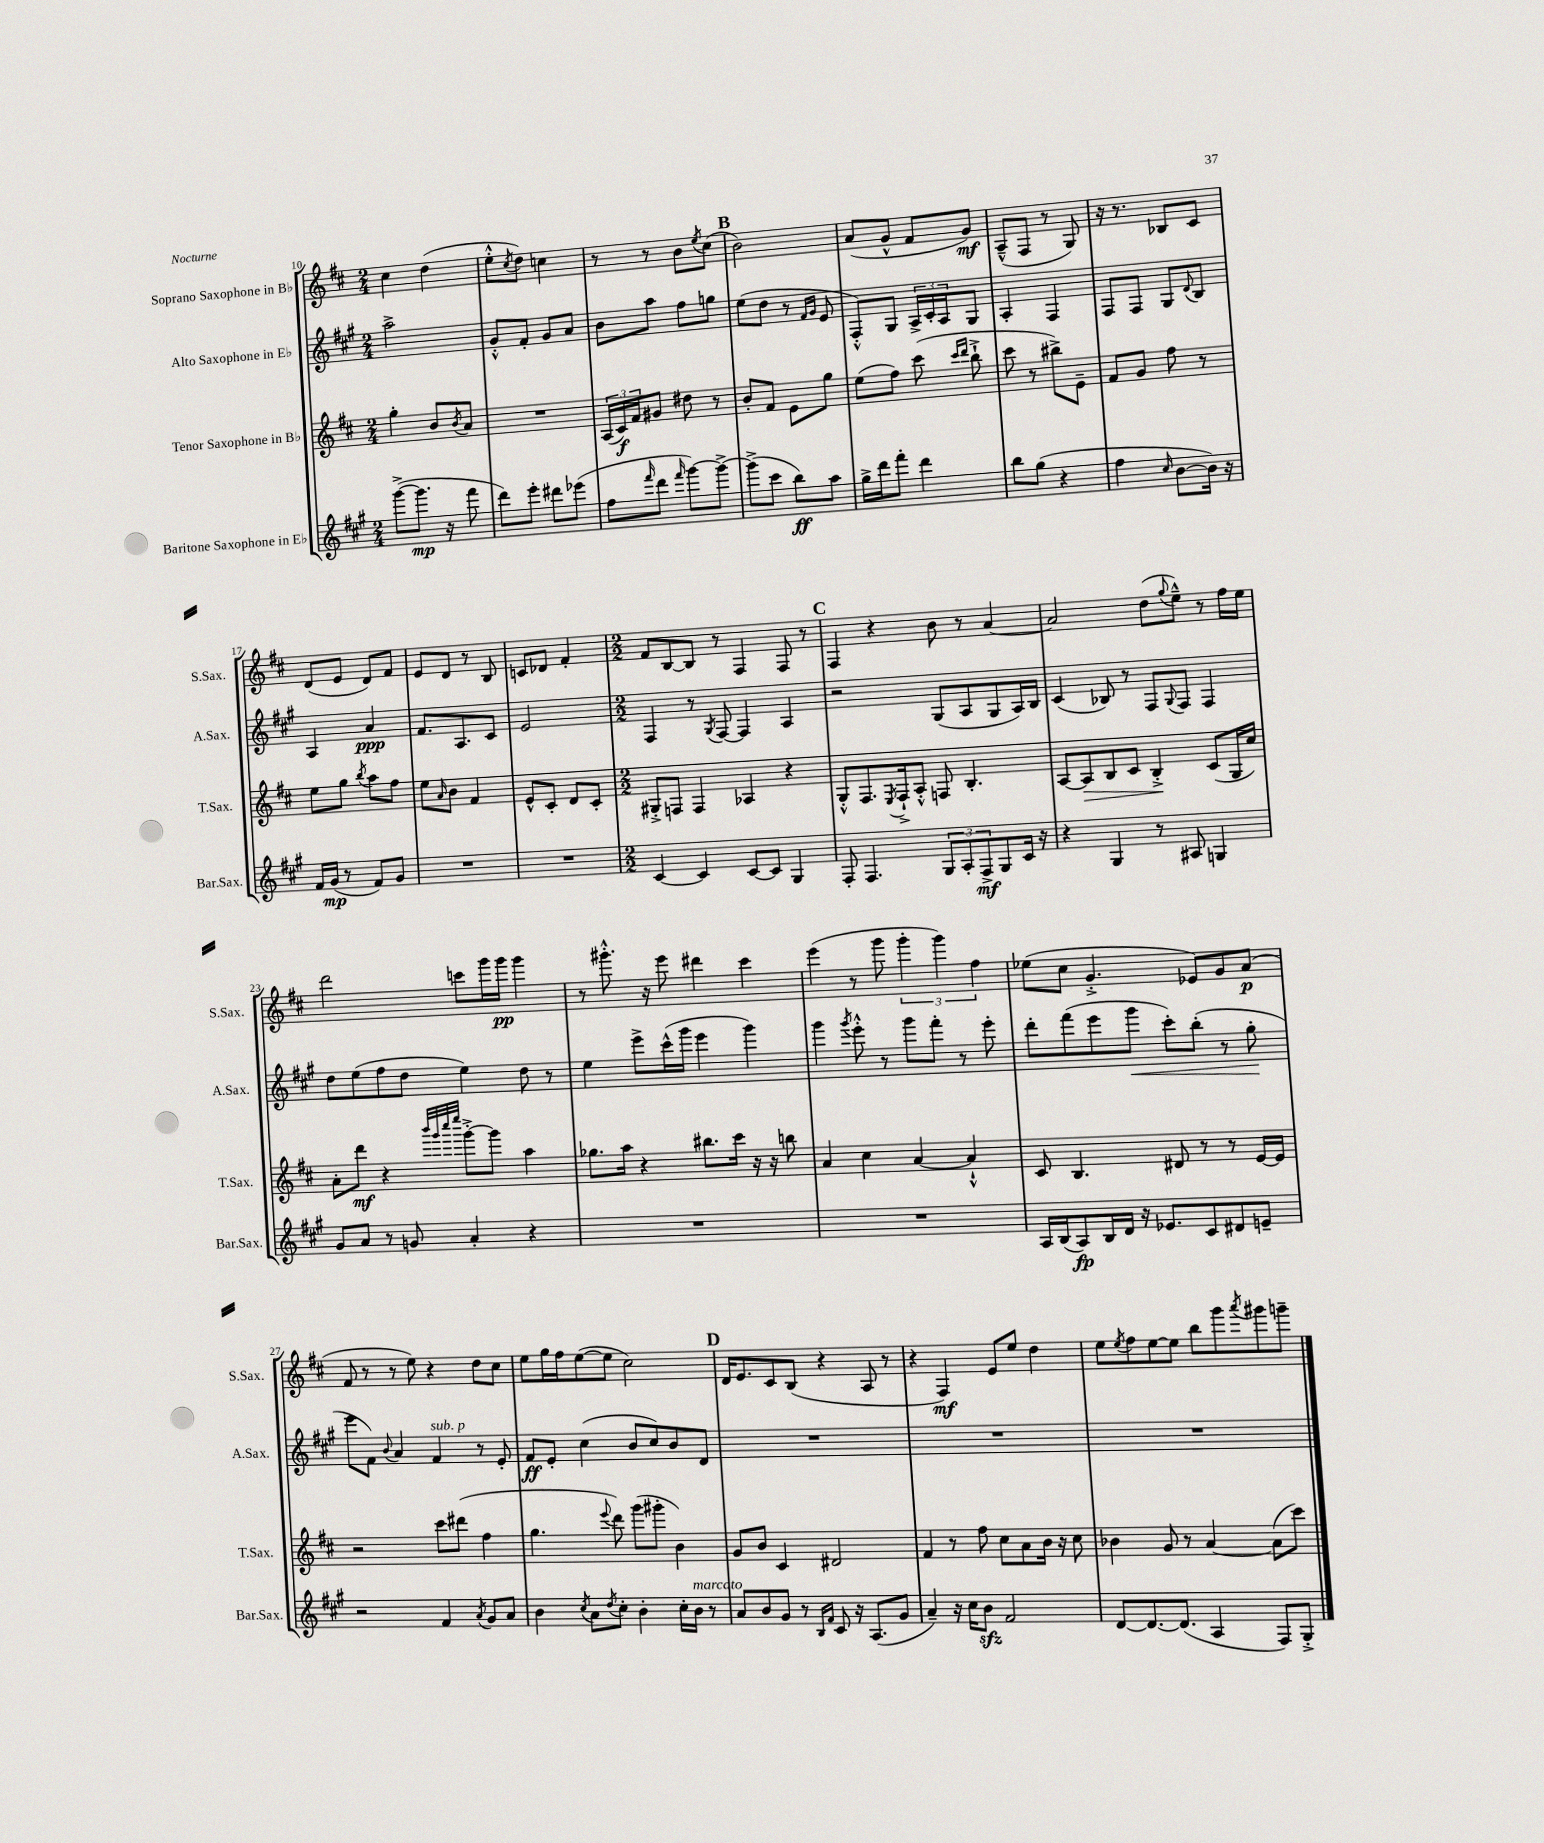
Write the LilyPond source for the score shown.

<<
\new StaffGroup <<
\new Staff = "s0" \with { instrumentName = "Soprano Saxophone in Bb" shortInstrumentName = "S.Sax." } {
    \clef treble \key d \major \numericTimeSignature \time 2/4
    cis''4 d''4( |
    e''8-.-^ \acciaccatura { cis''8 } d''8) c''4 |
    r8 r8 b'8 \acciaccatura { e''8 } cis''8( |
    \mark \markup { \bold "B" } b'2) |
    a'8( g'8-^ fis'8 g'8\mf) |
    a8---^( fis8 r8 g8) |
    r16 r8. bes8 cis'8 |
    d'8( e'8 d'8) fis'8 |
    e'8 d'8 r8 b8 |
    c'8 des'8 fis'4-. |
    \numericTimeSignature \time 2/2 fis'8 b8~ b8 r8 fis4 fis8 r8 |
    \mark \markup { \bold "C" } fis4 r4 b'8 r8 a'4~ |
    a'2 d''8( \appoggiatura { g''8 } e''8---^) r8 fis''16 e''16 |
    d'''2 c'''8 g'''16 g'''16\pp g'''4 |
    r8 gis'''8.-.-^ r16 e'''8 dis'''4 cis'''4 |
    e'''4( r8 g'''8 \tuplet 3/2 { g'''4-. g'''4) fis''4 } |
    ees''8( cis''8 g'4.-.-> ees'8) g'8 a'8\p( |
    fis'8 r8 r8 e''8) r4 d''8 cis''8 |
    e''8 g''16 fis''16 e''8~( e''8 cis''2) |
    \mark \markup { \bold "D" } d'16 e'8. cis'8 b8( r4 a8 r8 |
    r4 fis4\mf) e'8 e''8 d''4 |
    e''8 \acciaccatura { e''8 } fis''8 e''8~ e''8 b''8 g'''8 \acciaccatura { a'''8 } gis'''8 g'''8-- \bar "|." |
}
\new Staff = "s1" \with { instrumentName = "Alto Saxophone in Eb" shortInstrumentName = "A.Sax." } {
    \clef treble \key a \major \numericTimeSignature \time 2/4
    a''2-> |
    gis'8-.-^ fis'8-. gis'8 a'8 |
    b'8 a''8 fis''8 g''8 |
    \mark \markup { \bold "B" } e''8( d''8 r8 \grace { fis'16 gis'16 } e'8 |
    fis8-.-^) gis8 \tuplet 3/2 { a16-> cis'16-. a16 } gis8 |
    a4-. fis4 |
    fis8 fis8 gis8 \appoggiatura { d'8 } b8 |
    a4 a'4\ppp |
    fis'8. a8. cis'8 |
    e'2 |
    \numericTimeSignature \time 2/2 fis4 r8 \acciaccatura { gis8 } fis8~ fis4 a4 |
    \mark \markup { \bold "C" } r2 gis8( a8 gis8 a16) b16 |
    cis'4( bes8) r8 fis8 \appoggiatura { gis8 } fis8 fis4 |
    d''8 e''8( fis''8 d''8 e''4) d''8 r8 |
    e''4 e'''8-> cis'''16-^( gis'''16 e'''4 gis'''4) |
    gis'''4 \acciaccatura { gis'''8 } e'''8-.-^ r8 gis'''8 fis'''8-. r8 e'''8-. |
    d'''8-. fis'''8( e'''8 gis'''8\< cis'''8-.) b''8-.( r8 gis''8-.\! |
    e'''8 fis'8) \appoggiatura { b'8 } a'4 fis'4^\markup { \italic "sub. p" } r8 e'8-. |
    fis'8\ff e'8-. cis''4( b'8 cis''8) b'8 d'8 |
    \mark \markup { \bold "D" } R1 |
    R1 |
    R1 \bar "|." |
}
\new Staff = "s2" \with { instrumentName = "Tenor Saxophone in Bb" shortInstrumentName = "T.Sax." } {
    \clef treble \key d \major \numericTimeSignature \time 2/4
    g''4-. b'8 \acciaccatura { b'8 } a'8 |
    R2 |
    \tuplet 3/2 { a16( cis'16\f) fis'16 } gis'8 dis''8 r8 |
    \mark \markup { \bold "B" } b'8-. fis'8 e'8 g''8 |
    e''8( fis''8) cis'''8( \grace { cis'''16 d'''16 } b''8-!-> |
    cis'''8 r8 bis''8->) e'8-- |
    fis'8 g'8 fis''8 r8 |
    e''8 g''8 \acciaccatura { b''8 } a''8 fis''8 |
    e''8 \grace { a'16 } b'8 fis'4 |
    e'8-^ cis'8-. d'8 cis'8-. |
    \numericTimeSignature \time 2/2 gis8-.-> f8 f4 aes4 r4 |
    \mark \markup { \bold "C" } g8-.-^ fis8. \acciaccatura { e8 } fis16-!-> a8-.-^ f8 b4.-. |
    a8~ a8\> b8 cis'8 b4-.->\! cis'8( g16 cis''16) |
    a'8-. d'''8\mf r4 \grace { b'''32 g'''32 cis''''32 e''''32 } g'''8~-.-> g'''8 a''4 |
    ges''8. a''16 r4 bis''8. cis'''16 r16 r16 b''8 |
    a'4 cis''4 a'4~ a'4-!-^ |
    cis'8 b4. dis'8 r8 r8 e'16~ e'16 |
    r2 cis'''8 dis'''8( fis''4 |
    g''4. \appoggiatura { e'''8 } d'''8) g'''8( gis'''8-. b'4) |
    \mark \markup { \bold "D" } g'8 b'8 cis'4 dis'2 |
    fis'4 r8 fis''8 cis''8 a'8 b'16 r16 cis''8 |
    bes'4 g'8 r8 a'4~ a'8( cis'''8) \bar "|." |
}
\new Staff = "s3" \with { instrumentName = "Baritone Saxophone in Eb" shortInstrumentName = "Bar.Sax." } {
    \clef treble \key a \major \numericTimeSignature \time 2/4
    gis'''8~->( gis'''8.\mp r16 fis'''8 |
    d'''8) e'''8-. dis'''8 ees'''8( |
    fis''8 \grace { fis'''16 } d'''8 \grace { fis'''16 } gis'''8~) gis'''8~-> |
    \mark \markup { \bold "B" } gis'''8->( cis'''8 b''8\ff) a''8 |
    gis''16-> d'''16 fis'''8-. d'''4 |
    b''8 gis''8( r4 |
    fis''4 \grace { cis''16 } b'8~ b'16) r16 |
    fis'16 gis'16\mp( r8 fis'8) gis'8 |
    R2 |
    R2 |
    \numericTimeSignature \time 2/2 cis'4~ cis'4 cis'8~ cis'8 gis4 |
    \mark \markup { \bold "C" } fis8-. fis4. \tuplet 3/2 { gis8 a8-. fis8->\mf } gis8 cis'16 r16 |
    r4 gis4 r8 ais8 g4 |
    gis'8 a'8 r8 g'8 a'4-. r4 |
    R1 |
    R1 |
    a16 b16( a8\fp) b16 d'16 r16 ees'8. cis'8 dis'8 e'8-- |
    r2 fis'4 \acciaccatura { a'8 } gis'8 a'8 |
    b'4 \acciaccatura { cis''8 } a'8 \acciaccatura { d''8 } cis''8-. b'4-. cis''16-. b'16^\markup { \italic "marcato" } r8 |
    \mark \markup { \bold "D" } a'8 b'8 gis'8 r8 \grace { b16 fis'16 } cis'8 r16 a8.( gis'8 |
    a'4--) r16 cis''16 b'8\sfz fis'2 |
    d'8~ d'8.~ d'8.( a4 fis8) gis8-.-> \bar "|." |
}
>>
>>
\layout { \context { \Score currentBarNumber = #10 } }
